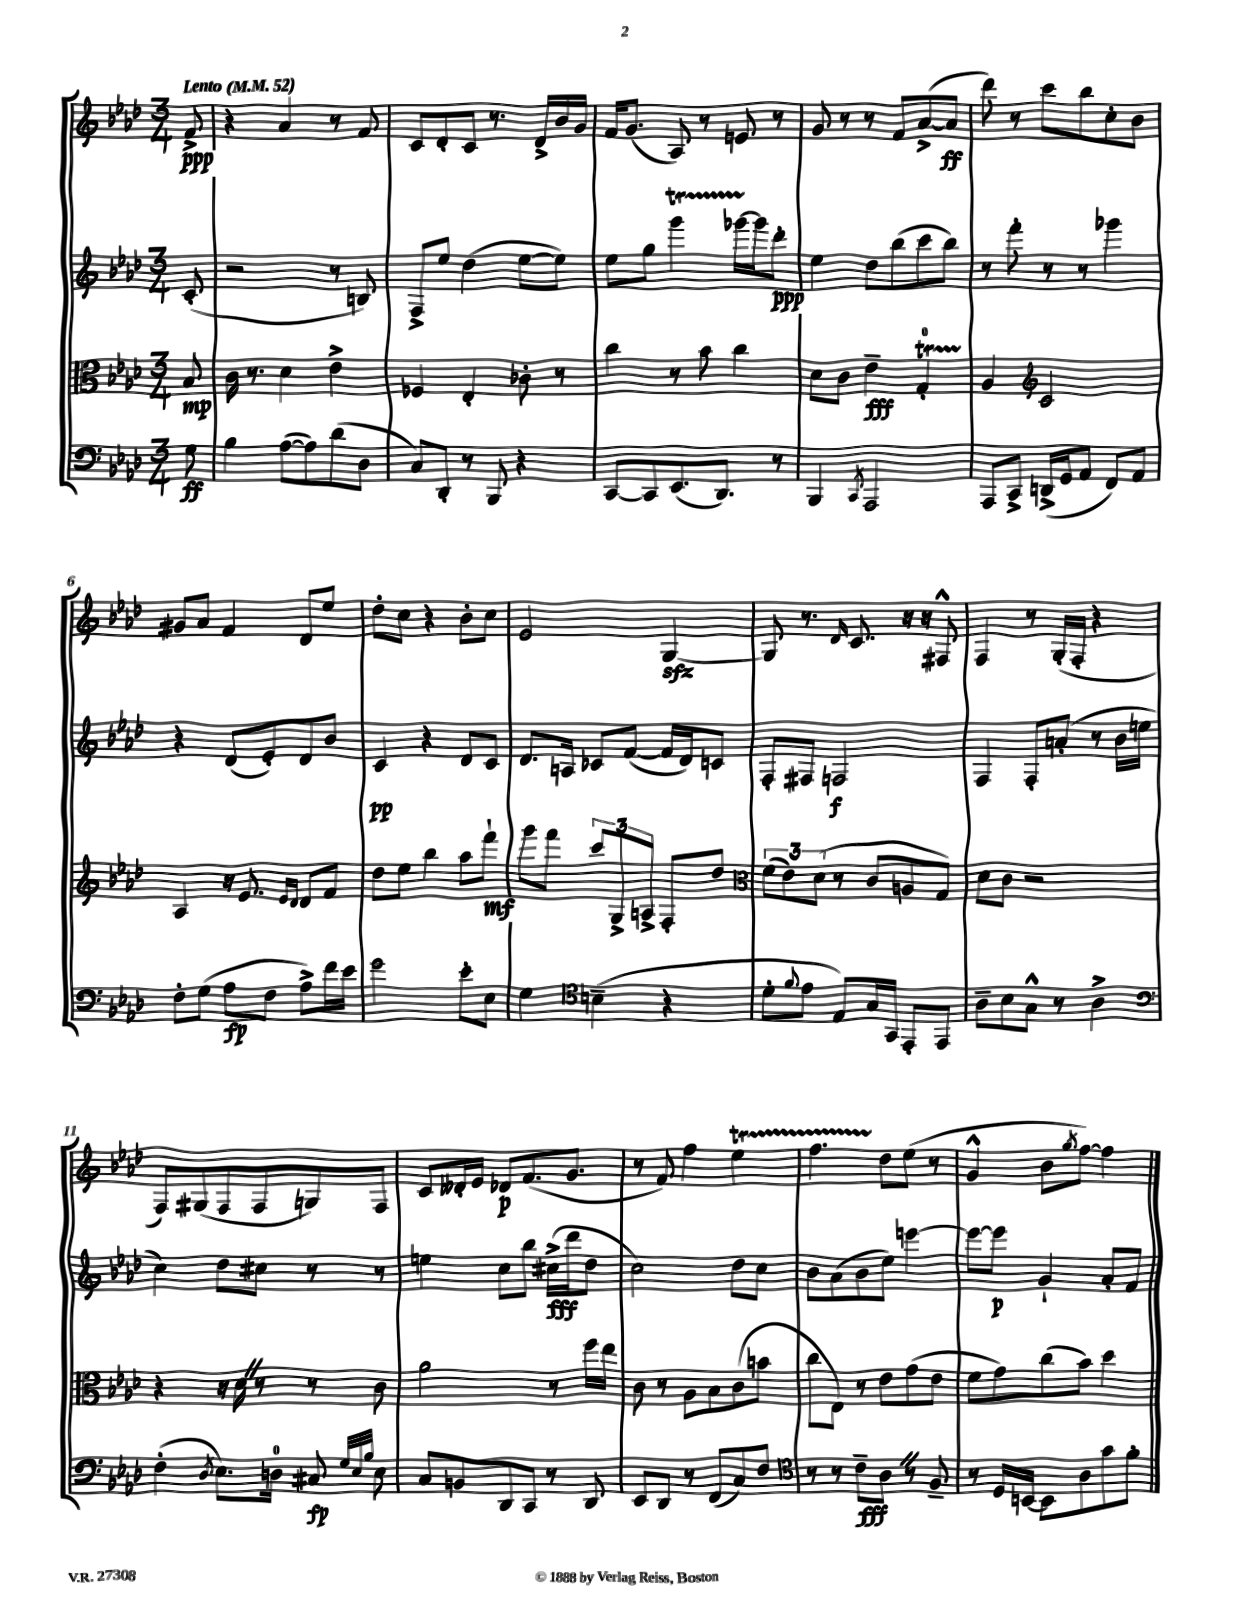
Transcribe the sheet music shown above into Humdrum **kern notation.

**kern	**kern	**kern	**kern
*staff4	*staff3	*staff2	*staff1
*clefF4	*clefC3	*clefG2	*clefG2
*k[b-e-a-d-]	*k[b-e-a-d-]	*k[b-e-a-d-]	*k[b-e-a-d-]
*M3/4	*M3/4	*M3/4	*M3/4
*MM52	*MM52	*MM52	*MM52
8G\	8B-/	(8c'/	8f^/
=	=	=	=
4B-\	16c\	2r	4r
.	8.r	.	.
([8A-\L	4d-\	.	4a-/
8A-\])	.	.	.
(8d-\	4e-^\	8r	8r
8D-\J	.	8B/)	8f/
=	=	=	=
8C/L)	4F-/	8F^/L	8c/L
8DD-'/J	.	8ee-/J	8d-'/
8r	4E-'/	(4dd-\	8c/J
8BBB-/	.	.	8.r
4r	8c-'\	[8ee-\L	.
.	.	.	16d-^/LL
.	8r	8ee-\]J)	16b-/
.	.	.	16g/JJ
=	=	=	=
[8CC/L	4cc\	8ee-\L	16f/LK
.	.	.	(8.g/J
8CC/]	.	8gg\J	.
(8.EE-/	8r	4ggg\	8A-/)
.	8b-\	.	8r
8.DD-/J)	.	.	.
.	4cc\	[16ggg-\LL	8e/
.	.	16ggg-\]J	.
8r	.	8ddd-'\J	8r
=	=	=	=
4BBB-/	8d-\L	4ee-\	8g/
.	8c\J	.	8r
8qCC/	.	.	.
2AAA-/	4e-~\	8dd-\L	8r
.	.	(8bb-\	8f/L
.	4G'/	8ccc\	([8a-^/
.	.	8bb-\J)	8a-/]J
=	=	=	=
8AAA-/L	4A-/	8r	8ddd-\)
8CC^/J	.	8fff'\	8r
*	*clefG2	*	*
(16DD^/LL	2c/	8r	8ccc\L
16GG/J	.	.	.
8AA-/J	.	8r	8bb-\
8FF/L)	.	4ggg-\	8cc'\
8AA-/J	.	.	8b-\J
=	=	=	=
8F'\L	4A-/	4r	8g#/L
(8G\J	.	.	8a-/J
8A-\L	16r	(8d-/L	4f/
.	8.e-/	.	.
8F\J	.	8e-'/)	.
.	16qqe-/LL	.	.
.	16qqd-/JJ	.	.
8A-^\L)	8d-/L	8d-/	8d-/L
16f\L	8f/J	8b-/J	8ee-/J
16e-\JJ	.	.	.
=	=	=	=
2g\	8dd-\L	4c/	8dd-'\L
.	8ee-\J	.	8cc\J
.	4bb-\	4r	4r
8e-'\L	8aa-\L	8d-/L	8b-'\L
8E-\J	8fff`\J	8c/J	8cc\J
=	=	=	=
4G\	8ggg\L	8.d-/L	2e-/
.	8fff\J	.	.
.	.	16A/Jk	.
*clefC4	*	*	*
(4B~\	12ccc/L	8c-/L	.
.	12G^/	.	.
.	.	([8f/J	.
.	12A^/J	.	.
4r	8F'/L	16f/]LL	[4G/
.	.	16d-/J)	.
.	8dd-/J	8c/J	.
=	=	=	=
*	*clefC3	*	*
8d-'\L	(12f\L	8F'/L	8G/]
.	12e-\)	.	.
8qqf/	.	.	.
8e-\J	.	8F#/J	8.r
.	(12d-\J	.	.
8E-/L)	8r	2F/	.
.	.	.	16qqd-/
.	.	.	8.c/
16G/L	8c/L	.	.
16GG/JJ	.	.	.
8EE-'/L	8A/	.	16r
.	.	.	16r
8EE-/J	8G/J)	.	8F#^^/
=	=	=	=
8A-~\L	8d-\L	4F/	4F/
8B-\	8c\J	.	.
8G^^\J	2r	8F'/L	8r
8r	.	(8a'/J	(16G'/LL
.	.	.	16F'/JJ
4A-^\	.	8r	4r
.	.	16b-\LL	.
.	.	16ee\JJ	.
=	=	=	=
*clefF4	*	*	*
(4F'\	4r	4cc\)	8F/L)
.	.	.	(8G#/
8qD-/	.	.	.
8.E-\L)	16r	8dd-\L	8F/
.	16d-\	.	.
.	8r	8cc#\J	8F/
16D\Jk	.	.	.
8C#/	8r	8r	8G/)
32qqG/LLL	.	.	.
32qqE-/	.	.	.
32qqB-/JJJ	.	.	.
8E-\	8c\	8r	8F/J
=	=	=	=
8C/L	2a-\	4ee\	8c/L
8BB/	.	.	16d--'/L
.	.	.	16e-/JJ
8DD-/	.	8cc\L	8d-/L
8CC/J	.	8bb-\J	(8.f/
8r	8r	(16cc#^\LL	.
.	.	16ddd-\J	8.g/J
8DD-/	16ff\LL	8dd-\J	.
.	16ee-\JJ	.	.
=	=	=	=
8EE-/L	8c\	2cc\)	8r
8DD-/J	8r	.	8f/)
8r	8A-\L	.	4ff\
(8FF/L	8B-\	.	.
8C/)	(8c\	8dd-\L	4ee-\
8F/J	8b\J	8cc\J	.
=	=	=	=
*clefC4	*	*	*
8r	8cc\L	8b-\L	4.ff\
8r	8E-\J)	(8a-\	.
8c~\L	8r	8b-\	.
8A-\J	8e-\L	8ee-\J)	8dd-\L
8r	(8g\	[4eee\	(8ee-\J
8F~/	8e-\J	.	8r
=	=	=	=
8r	8f\L	8eee\_L	4g^^/
16D-/LL	8g\)	8eee\]J	.
[16BB/JJ	.	.	.
8BB\]L	(8cc\	4g`/	8b-\L
.	.	.	8qgg/
8A-\	8b-\J)	.	[8ff\J)
8g\	4dd-\	8a-'/L	4ff\]
8f'\J	.	8f/J	.
==	==	==	==
*-	*-	*-	*-
